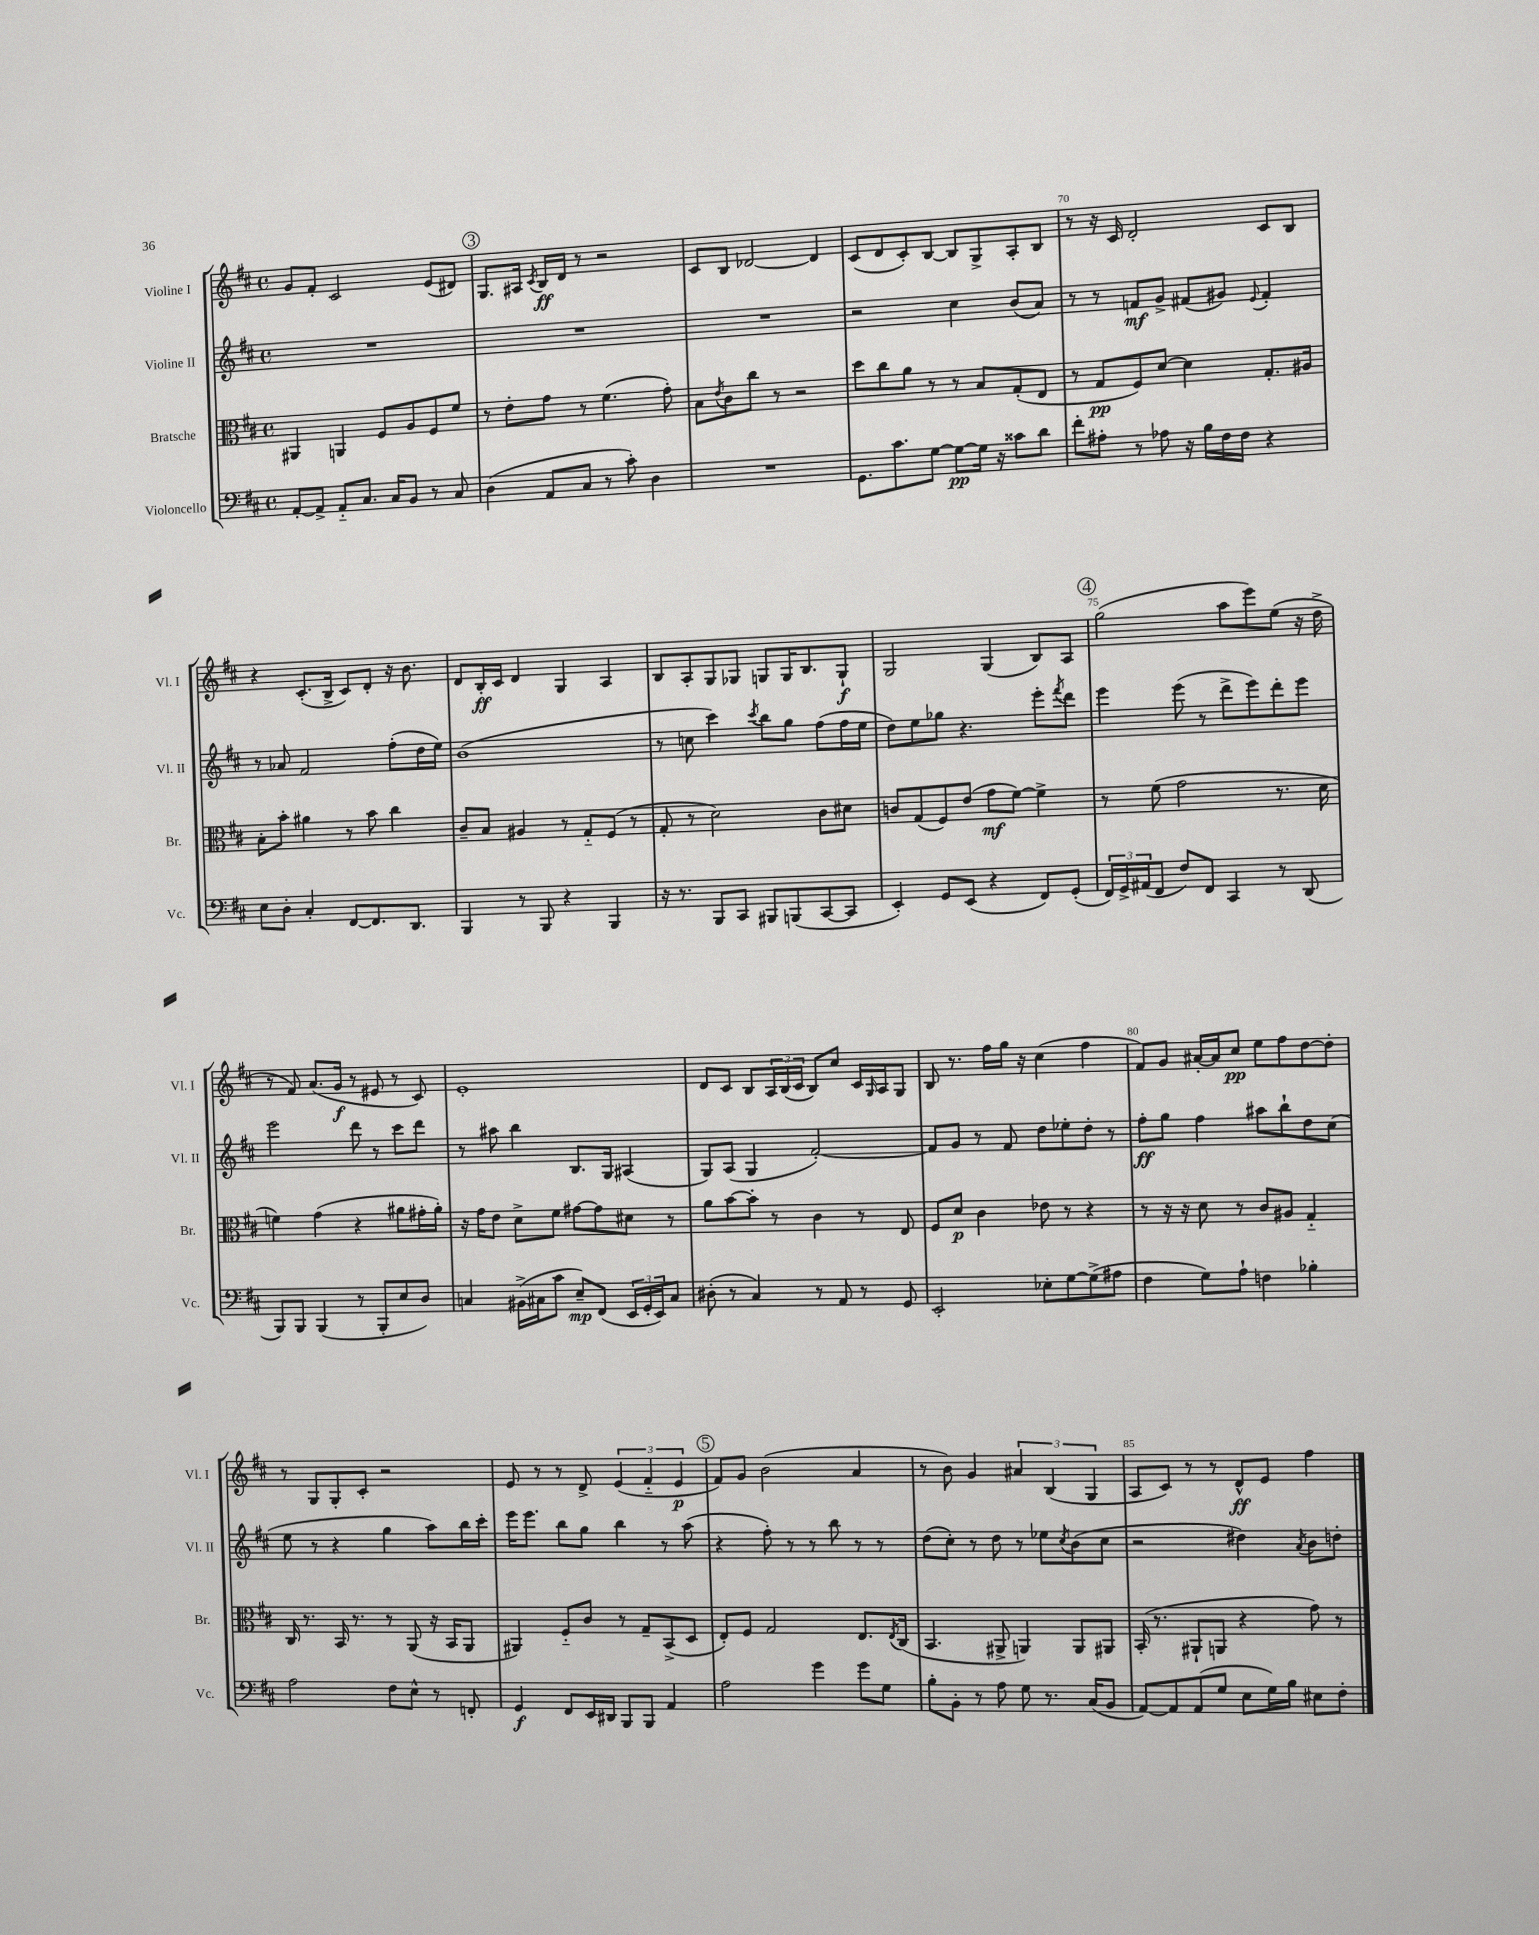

**kern	**dynam	**kern	**dynam	**kern	**dynam	**kern	**dynam
*part4	*part4	*part3	*part3	*part2	*part2	*part1	*part1
*staff4	*staff4	*staff3	*staff3	*staff2	*staff2	*staff1	*staff1
*I"Violoncello	*	*I"Bratsche	*	*I"Violine II	*	*I"Violine I	*
*I'Vc.	*	*I'Br.	*	*I'Vl. II	*	*I'Vl. I	*
*clefF4	*	*clefC3	*	*clefG2	*	*clefG2	*
*k[f#c#]	*	*k[f#c#]	*	*k[f#c#]	*	*k[f#c#]	*
*M4/4	*	*M4/4	*	*M4/4	*	*M4/4	*
*met(c)	*	*met(c)	*	*met(c)	*	*met(c)	*
=66	=66	=66	=66	=66	=66	=66	=66
[8AA'/L	.	4AA#X/	.	1r	.	8g/L	.
8AA^/J]	.	.	.	.	.	8f#'/J	.
8AA/L	.	4AAn/	.	.	.	2c#/	.
8.C#/J	.	.	.	.	.	.	.
.	.	8F#/L	.	.	.	.	.
16C#/KL	.	.	.	.	.	.	.
8BB/J	.	8A/	.	.	.	.	.
8r	.	8F#/	.	.	.	(8e/L	.
8C#/	.	8f#/J	.	.	.	8d#X/J)	.
!!LO:REH:place=s1:t=3
=67	=67	=67	=67	=67	=67	=67	=67
(4D\	.	8r	.	1r	.	8.G/L	.
.	.	8e'\L	.	.	.	.	.
.	.	.	.	.	.	16A#X/Jk	.
.	.	.	.	.	.	8qc#/	.
8AA/L	.	8g\J	.	.	.	16B/LL	ff
.	.	.	.	.	.	16d/JJ	.
8C#/J	.	8r	.	.	.	8r	.
8r	.	(4.f#\	.	.	.	2r	.
8c#'\)	.	.	.	.	.	.	.
4D\	.	.	.	.	.	.	.
.	.	8g'\)	.	.	.	.	.
=68	=68	=68	=68	=68	=68	=68	=68
1r	.	8B\L	.	1r	.	8c#/L	.
.	.	8qe/	.	.	.	.	.
.	.	8c#\	.	.	.	8B/J	.
.	.	8cc#\J	.	.	.	[2d-X/	.
.	.	8r	.	.	.	.	.
.	.	2r	.	.	.	.	.
.	.	.	.	.	.	4d-/]	.
=69	=69	=69	=69	=69	=69	=69	=69
8.GG\L	.	8dd\L	.	2r	.	(8c#/L	.
.	.	8cc#\	.	.	.	8d/	.
8.c#\	.	.	.	.	.	.	.
.	.	8a\J	.	.	.	8c#'/)	.
[8G\J	.	8r	.	.	.	[8B/J	.
8G\L_	pp	8r	.	4cc#\	.	8B/L]	.
16G\Jk]	.	8B/L	.	.	.	8G^/	.
16r	.	.	.	.	.	.	.
8c##X\L	.	(8G'/	.	(8b/L	.	8A'/	.
8d\J	.	8E/J	.	8a/J)	.	8B/J	.
=70	=70	=70	=70	=70	=70	=70	=70
8f#'\L	.	8r	.	8r	.	8r	.
8A#X'\J	.	8G/L	pp	8r	.	16r	.
.	.	.	.	.	.	16c#/	.
8r	.	8F#/)	.	8fn/L	mf	2d'/	.
8A-X\	.	[8d/J	.	8g^/J	.	.	.
16r	.	4d\]	.	(8f#X/L	.	.	.
16B\LL	.	.	.	.	.	.	.
16F#\	.	.	.	8g#X/J)	.	.	.
16F#\JJ	.	.	.	.	.	.	.
.	.	.	.	8qqe/	.	.	.
4r	.	8.G'/L	.	4f#'/	.	8c#/L	.
.	.	.	.	.	.	8B/J	.
.	.	16A#X/Jk	.	.	.	.	.
!!LO:LB:g=z
=71	=71	=71	=71	=71	=71	=71	=71
8E\L	.	8B'\L	.	8r	.	4r	.
8D'\J	.	8b'\J	.	8a-X/	.	.	.
4C#'/	.	4a#X\	.	2f#/	.	(8.c#'/L	.
.	.	.	.	.	.	16B^/Jk	.
[8FF#/L	.	8r	.	.	.	8c#/L)	.
8.FF#/]	.	8b\	.	.	.	8d'/J	.
.	.	4cc#\	.	(8ff#'\L	.	16r	.
8.DD/J	.	.	.	.	.	8.b\	.
.	.	.	.	16dd\L	.	.	.
.	.	.	.	16ee\JJ)	.	.	.
=72	=72	=72	=72	=72	=72	=72	=72
4BBB/	.	8c#~/L	.	(1b	.	8d/L	.
.	.	8B/J	.	.	.	16B'/L	ff
.	.	.	.	.	.	16c#/JJ	.
8r	.	4A#X/	.	.	.	4d/	.
8BBB/	.	.	.	.	.	.	.
4r	.	8r	.	.	.	4G/	.
.	.	8G/L	.	.	.	.	.
4BBB/	.	(8F#/J	.	.	.	4A/	.
.	.	8r	.	.	.	.	.
=73	=73	=73	=73	=73	=73	=73	=73
16r	.	8G'/	.	8r	.	8B/L	.
8.r	.	.	.	.	.	.	.
.	.	8r	.	8ccn\	.	8A'/	.
8BBB/L	.	2d\)	.	4ccc#\)	.	8G/	.
8CC#/J	.	.	.	.	.	8G-X/J	.
.	.	.	.	8qccc#/	.	.	.
8BBB#X/L	.	.	.	8bb\L	.	8Gn/L	.
(8BBBn/	.	.	.	8gg\J	.	16G/K	.
.	.	.	.	.	.	8.B/	.
[8CC#/	.	8c#\L	.	(8ff#\L	.	.	.
8CC#/J]	.	8d#X\J	.	16ff#\L	.	8G`/J	f
.	.	.	.	16ee\JJ	.	.	.
=74	=74	=74	=74	=74	=74	=74	=74
4EE'/)	.	8cn/L	.	8dd\L)	.	2G/	.
.	.	(8G/	.	8ee\	.	.	.
8GG/L	.	8F#/)	.	8gg-X\J	.	.	.
(8EE/J	.	(8e/J	.	4.r	.	.	.
4r	.	8g\L	mf	.	.	(4G/	.
.	.	[8f#\J)	.	.	.	.	.
8FF#/L)	.	4f#^\]	.	8eee'\L	.	8B/L)	.
.	.	.	.	8qfff#/	.	.	.
(8GG'/J	.	.	.	8ddd\J	.	8A/J	.
!!LO:REH:place=s1:t=4
=75	=75	=75	=75	=75	=75	=75	=75
24FF#/LL)	.	8r	.	4eee\	.	(2gg\	.
24GG^/	.	.	.	.	.	.	.
(24AA#X/J	.	.	.	.	.	.	.
8FF#/J	.	(8f#\	.	.	.	.	.
8F#/L)	.	2g\	.	(8eee\	.	.	.
8FF#/J	.	.	.	8r	.	.	.
4CC#/	.	.	.	8ddd^\L	.	8aa\L	.
.	.	.	.	8eee\)	.	8eee\)	.
8r	.	8.r	.	8ddd'\	.	(8ee\J	.
(8DD/	.	.	.	8eee\J	.	16r	.
.	.	16d\	.	.	.	16dd^\	.
!!LO:LB:g=z
=76	=76	=76	=76	=76	=76	=76	=76
8BBB/L)	.	4fn\)	.	2eee\	.	8r	.
8BBB/J	.	.	.	.	.	8f#/)	.
(4BBB/	.	(4g\	.	.	.	(8.a/L	.
.	.	.	.	.	.	16g/Jk	f
8r	.	4r	.	8ddd\	.	8r	.
8BBB'/L	.	.	.	8r	.	8e#X/	.
8E/	.	8a#X\L	.	8ccc#\L	.	8r	.
8D/J)	.	16g#X'\L	.	8ddd\J	.	8c#/)	.
.	.	16a#'\JJ)	.	.	.	.	.
=77	=77	=77	=77	=77	=77	=77	=77
4Cn/	.	16r	.	8r	.	1e'	.
.	.	16g\KL	.	.	.	.	.
.	.	8e\J	.	8aa#X\	.	.	.
(16BB#X^\LL	.	8d^\L	.	4bb\	.	.	.
16C#X\J	.	.	.	.	.	.	.
8c#\J	.	8f#\J	.	.	.	.	.
8E~/L)	mp	[8g#X\L	.	8.B/L	.	.	.
(8FF#/J	.	8g#\]	.	.	.	.	.
.	.	.	.	16G/Jk	.	.	.
24EE/LL	.	8d#X\J	.	(4A#X/	.	.	.
24GG'/	.	.	.	.	.	.	.
24EE/J)	.	.	.	.	.	.	.
8C#/J	.	8r	.	.	.	.	.
=78	=78	=78	=78	=78	=78	=78	=78
(8D#X'\	.	8a\L	.	8G/L)	.	8d/L	.
8r	.	[8b\	.	(8A/J	.	8c#/J	.
4C#/)	.	8b'\J]	.	4G/	.	8B/L	.
.	.	8r	.	.	.	24A/L	.
.	.	.	.	.	.	(24B/	.
.	.	.	.	.	.	24c#/JJ	.
8r	.	4c#\	.	[2f#'/)	.	8B/L)	.
8AA/	.	.	.	.	.	8cc#/J	.
8r	.	8r	.	.	.	16c#/LL	.
.	.	.	.	.	.	16qqG/	.
.	.	.	.	.	.	16A/J	.
8GG/	.	8E/	.	.	.	8G/J	.
=79	=79	=79	=79	=79	=79	=79	=79
2EE'/	.	8F#/L	.	8f#/L]	.	8B/	.
.	.	8d/J	p	8g/J	.	8.r	.
.	.	4c#\	.	8r	.	.	.
.	.	.	.	.	.	16ff#\LL	.
.	.	.	.	8f#/	.	16gg\JJ	.
.	.	.	.	.	.	16r	.
8E-X'\L	.	8e-X\	.	8dd\L	.	(4cc#\	.
[8G\	.	8r	.	8ee-X'\	.	.	.
(8G^\]	.	4r	.	8dd'\J	.	4ff#\	.
8A#X\J	.	.	.	8r	.	.	.
=80	=80	=80	=80	=80	=80	=80	=80
4F#\	.	8r	.	8ff#'\L	ff	8f#/L)	.
.	.	16r	.	8gg\J	.	8g/J	.
.	.	16r	.	.	.	.	.
8G\L)	.	8d\	.	4ff#\	.	[16a#X'/LL	.
.	.	.	.	.	.	16a#/J]	.
8A`\J	.	8r	.	.	.	8cc#/J	pp
4Fn\	.	8c#/L	.	8aa#X\L	.	8ee\L	.
.	.	8A#X/J	.	8bb`\	.	8ff#\	.
4B-X'\	.	4G/	.	8dd\	.	[8dd\	.
.	.	.	.	(8cc#\J	.	8dd'\J]	.
!!LO:LB:g=z
=81	=81	=81	=81	=81	=81	=81	=81
2A\	.	16C#/	.	8ee\	.	8r	.
.	.	8.r	.	.	.	.	.
.	.	.	.	8r	.	8G/L	.
.	.	16BB/	.	4r	.	8G'/	.
.	.	8.r	.	.	.	.	.
.	.	.	.	.	.	8c#'/J	.
8F#\L	.	8r	.	4gg\	.	2r	.
8E^^\J	.	(8AA/	.	.	.	.	.
8r	.	16r	.	8aa\L)	.	.	.
.	.	16BB/KL	.	.	.	.	.
8FFn'/	.	8AA/J	.	16bb\L	.	.	.
.	.	.	.	16ccc#'\JJ	.	.	.
=82	=82	=82	=82	=82	=82	=82	=82
4GG/	f	4AA#X/)	.	16eee\KL	.	8e/	.
.	.	.	.	8.eee\J	.	.	.
.	.	.	.	.	.	8r	.
8FF#/L	.	8F#/L	.	8bb\L	.	8r	.
16EE/L	.	8c#/J	.	8gg\J	.	8d^/	.
16DD#X/JJ	.	.	.	.	.	.	.
8BBB/L	.	8r	.	4bb\	.	(6e/	.
8BBB/J	.	8G~/L	.	.	.	.	.
.	.	.	.	.	.	6f#/	.
4AA/	.	(8BB^/	.	8r	.	.	.
.	.	.	.	.	.	6e/	p
.	.	8D/J	.	(8aa\	.	.	.
!!LO:REH:place=s1:t=5
=83	=83	=83	=83	=83	=83	=83	=83
2A\	.	8E'/L)	.	4r	.	8f#/L)	.
.	.	8F#/J	.	.	.	8g/J	.
.	.	2G/	.	8ff#'\)	.	(2b\	.
.	.	.	.	8r	.	.	.
4g\	.	.	.	8r	.	.	.
.	.	.	.	8bb\	.	.	.
8g\L	.	8.E/L	.	8r	.	4a/	.
8G\J	.	.	.	8r	.	.	.
.	.	8qE/	.	.	.	.	.
.	.	(16C#/Jk	.	.	.	.	.
=84	=84	=84	=84	=84	=84	=84	=84
8B'\L	.	4.BB/	.	(8dd\L	.	8r	.
8BB'\J	.	.	.	8cc#'\J)	.	8b\)	.
8r	.	.	.	8r	.	4g/	.
8A\	.	8AA#X^/	.	8dd\	.	.	.
8G\	.	4AAn/)	.	8r	.	6a#X/	.
8.r	.	.	.	8ee-X\L	.	.	.
.	.	.	.	.	.	(6B/	.
.	.	.	.	8qcc#/	.	.	.
.	.	8AA/L	.	(8b\	.	.	.
(16C#/KL	.	.	.	.	.	.	.
.	.	.	.	.	.	6G/	.
8BB/J	.	8AA#X/J	.	8cc#\J	.	.	.
=85	=85	=85	=85	=85	=85	=85	=85
[8AA/L)	.	(16BB'/	.	2r	.	8A/L	.
.	.	8.r	.	.	.	.	.
8AA/]	.	.	.	.	.	8c#/J)	.
(8AA/	.	8AA#X`/L	.	.	.	8r	.
8G/J	.	8AAn/J	.	.	.	8r	.
8E\L	.	4r	.	4dd#X\)	.	8d^^/L	ff
16G\L)	.	.	.	.	.	8e/J	.
16B\JJ	.	.	.	.	.	.	.
.	.	.	.	8qa/	.	.	.
8E#X\L	.	8g\)	.	8b\L	.	4ff#\	.
8F#'\J	.	8r	.	8ddn'\J	.	.	.
==	==	==	==	==	==	==	==
*-	*-	*-	*-	*-	*-	*-	*-
